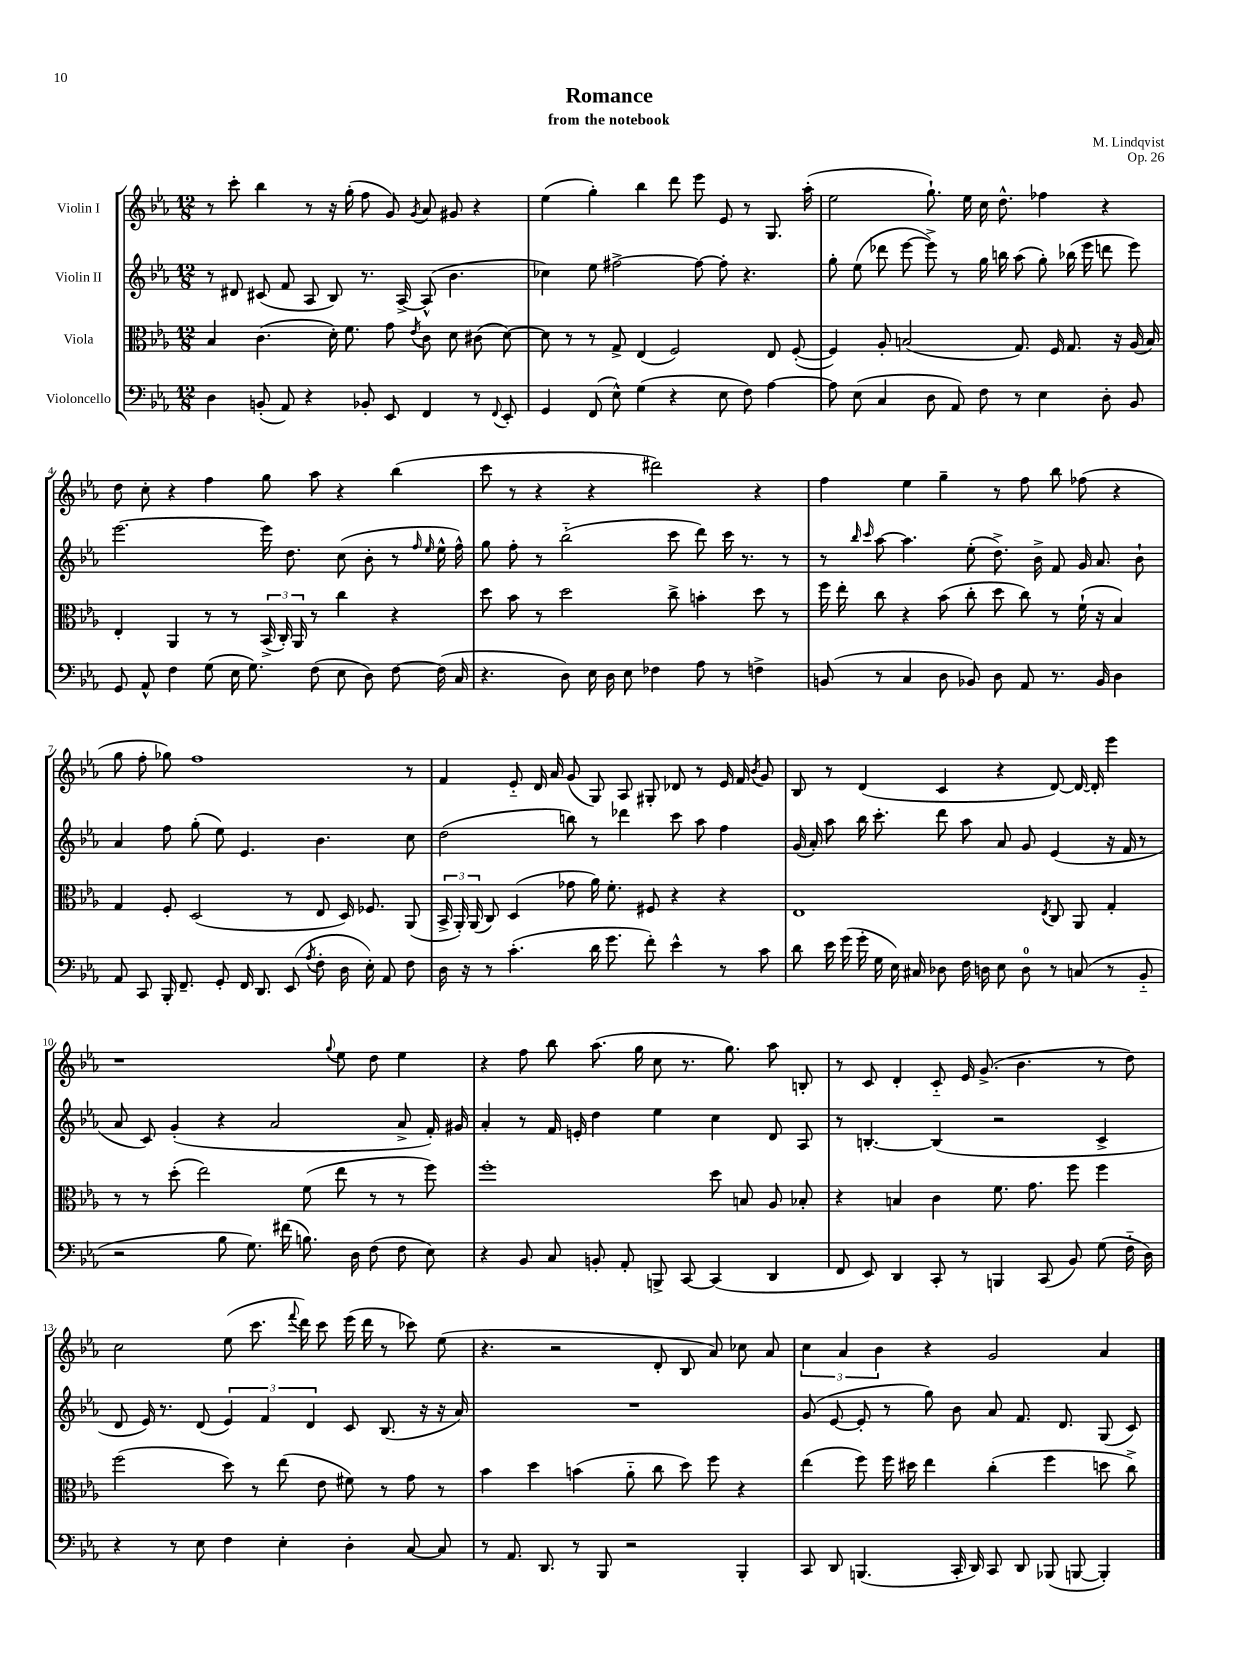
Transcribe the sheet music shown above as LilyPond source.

\header { title = "Romance" composer = "M. Lindqvist" subtitle = "from the notebook" opus = "Op. 26" }
<<
\new StaffGroup <<
\new Staff = "s0" \with { instrumentName = "Violin I" } {
    \clef treble \key ees \major \numericTimeSignature \time 12/8
    \autoBeamOff r8 c'''8-. bes''4 r8 r16 g''16-.( f''8 g'8) \acciaccatura { g'8 } aes'8 gis'8 r4 |
    ees''4( g''4-.) bes''4 d'''8 ees'''8 ees'8 r8 g8. aes''16-.( |
    ees''2 g''8.-!) ees''16 c''16 d''8.-^ fes''4 r4 |
    d''8 c''8-. r4 f''4 g''8 aes''8 r4 bes''4( |
    c'''8 r8 r4 r4 dis'''2) r4 |
    f''4 ees''4 g''4-- r8 f''8 bes''8 fes''8( r4 |
    g''8 f''8-. ges''8) f''1 r8 |
    f'4 ees'8-_ d'16 aes'16 g'8( g8) aes8 gis8-. des'8 r8 ees'16 f'16 \acciaccatura { bes'8 } g'8 |
    bes8 r8 d'4( c'4 r4 d'8~) d'16~ d'16-. ees'''4 |
    r1 \appoggiatura { g''8 } ees''8 d''8 ees''4 |
    r4 f''8 bes''8 aes''8.( g''16 c''8 r8. g''8.) aes''8 b8-. |
    r8 c'8 d'4-. c'8-_ ees'16 g'8.->( bes'4. r8 d''8) |
    c''2 ees''8( c'''8. \appoggiatura { f'''8 } d'''16) c'''8 ees'''16( d'''16 r8 ces'''8) ees''8( |
    r4. r2 d'8-. bes8 aes'8) ces''8 aes'8 |
    \tuplet 3/2 { c''4 aes'4 bes'4 } r4 g'2 aes'4 \bar "|." |
}
\new Staff = "s1" \with { instrumentName = "Violin II" } {
    \clef treble \key ees \major \numericTimeSignature \time 12/8
    \autoBeamOff r8 dis'8 cis'8( f'8 aes8 bes8) r8. aes16~-> aes8-^( bes'4. |
    ces''4) ees''8 fis''2~-> fis''8~ fis''8-. r4. |
    g''8-. ees''8( des'''8 ees'''8~ ees'''8->) r8 g''16 b''16 aes''8( g''8-.) bes''16( ees'''16 d'''8 ees'''8) |
    ees'''2.~ ees'''16 d''8. c''8( bes'8-. r8 \grace { f''16 ees''16 } ees''16-^ f''16-^) |
    g''8 f''8-. r8 bes''2-_( c'''8 d'''8) c'''16 r8. r8 |
    r8 \grace { bes''16 c'''16 } aes''8~ aes''4. ees''8-.( d''8.->) bes'16-> f'8 g'16 aes'8. bes'8-! |
    aes'4 f''8 g''8-.( ees''8) ees'4. bes'4. c''8 |
    d''2( b''8) r8 des'''4 c'''8 aes''8 f''4 |
    g'16( aes'16-.) aes''8 bes''16 c'''8.-. d'''8 aes''8 aes'8 g'8 ees'4( r16 f'16 r8 |
    aes'8 c'8) g'4-.( r4 aes'2 aes'8-> f'16-.) gis'16 |
    aes'4-. r8 f'16 e'16-. d''4 ees''4 c''4 d'8 aes8 |
    r8 b4.~-. b4( r2 c'4-> |
    d'8 ees'16) r8. d'8( \tuplet 3/2 { ees'4) f'4 d'4 } c'8 bes8.( r16 r16 aes'16) |
    R1. |
    g'8( ees'8~ ees'8-. r8 g''8) bes'8 aes'8 f'8. d'8. g8( c'8) \bar "|." |
}
\new Staff = "s2" \with { instrumentName = "Viola" } {
    \clef alto \key ees \major \numericTimeSignature \time 12/8
    \autoBeamOff bes4 c'4.( d'16-.) f'8. g'8 \acciaccatura { ees'8 } c'8 d'8 cis'8( d'8~) |
    d'8 r8 r8 g8-> ees4( f2) ees8 f8~-.( |
    f4) aes8-. b2( g8.) f16 g8. r16 aes16( b16) |
    ees4-. aes,4 r8 r8 \tuplet 3/2 { bes,16->( c16-.) aes,16 } r8 c''4 r4 |
    d''8 bes'8 r8 d''2 c''8-> b'4-. d''8 r8 |
    f''16 ees''16-. c''8 r4 bes'8( c''8-. d''8 c''8) r8 f'16-!( r16 bes4) |
    g4 f8-. d2( r8 ees8 d16) fes8. aes,8( |
    \tuplet 3/2 { bes,16-> aes,16-.) aes,16( } c8) d4( ges'8 aes'16) f'8.-. fis8 r4 r4 |
    ees1 \acciaccatura { ees8 } c8 aes,8 g4-. |
    r8 r8 d''8-.( ees''2) f'8( ees''8 r8 r8 f''8) |
    f''1-. d''8 b8 aes8 bes8-. |
    r4 b4 c'4 f'8. g'8. f''8 f''4 |
    f''2( d''8) r8 ees''8( ees'8 fis'8) r8 g'8 r8 |
    bes'4 d''4 b'4( aes'8-_ c''8 d''8) f''8 r4 |
    ees''4( f''8) f''16 dis''16 ees''4 c''4-.( f''4 d''8 c''8->) \bar "|." |
}
\new Staff = "s3" \with { instrumentName = "Violoncello" } {
    \clef bass \key ees \major \numericTimeSignature \time 12/8
    \autoBeamOff d4 b,8-.( aes,8) r4 bes,8-. ees,8 f,4 r8 \appoggiatura { f,8 } ees,8-. |
    g,4 f,8( ees8-^) g4( r4 ees8 f8) aes4~ |
    aes8 ees8( c4 d8 aes,8) f8 r8 ees4 d8-. bes,8 |
    g,8 aes,8-^ f4 g8( ees16 g8.) f8( ees8 d8) f8~ f16( c16 |
    r4. d8) ees16 d16 ees8 fes4 aes8 r8 f4-> |
    b,8( r8 c4 d8 bes,8) d8 aes,8 r8. bes,16 d4 |
    aes,8 c,8 bes,,16-. f,8.-- g,8-. f,16 d,8. ees,8( \acciaccatura { aes8 } f8-. d16 ees16-.) aes,8 f8 |
    d16 r16 r8 c'4.-.( d'16 g'8. f'8-.) ees'4-^ r8 c'8 |
    d'8 ees'16 g'16( g'16-. g16 ees16) cis16 des8 f16 d16 ees8 d8-0 r8 c8( r8 bes,8-_ |
    r2 bes8 g8.) fis'16( b8.) d16 f8( f8 ees8) |
    r4 bes,8 c8 b,8-. aes,8-. b,,8-> c,8~ c,4( d,4 |
    f,8 ees,8) d,4 c,8-. r8 b,,4 c,8( bes,8) g8( f16-_ d16) |
    r4 r8 ees8 f4 ees4-. d4-. c8~ c8 |
    r8 aes,8. d,8. r8 bes,,8 r2 bes,,4-. |
    c,8 d,8 b,,4.( c,16-. d,16) c,8 d,8 bes,,8( b,,8~ b,,4-.) \bar "|." |
}
>>
>>
